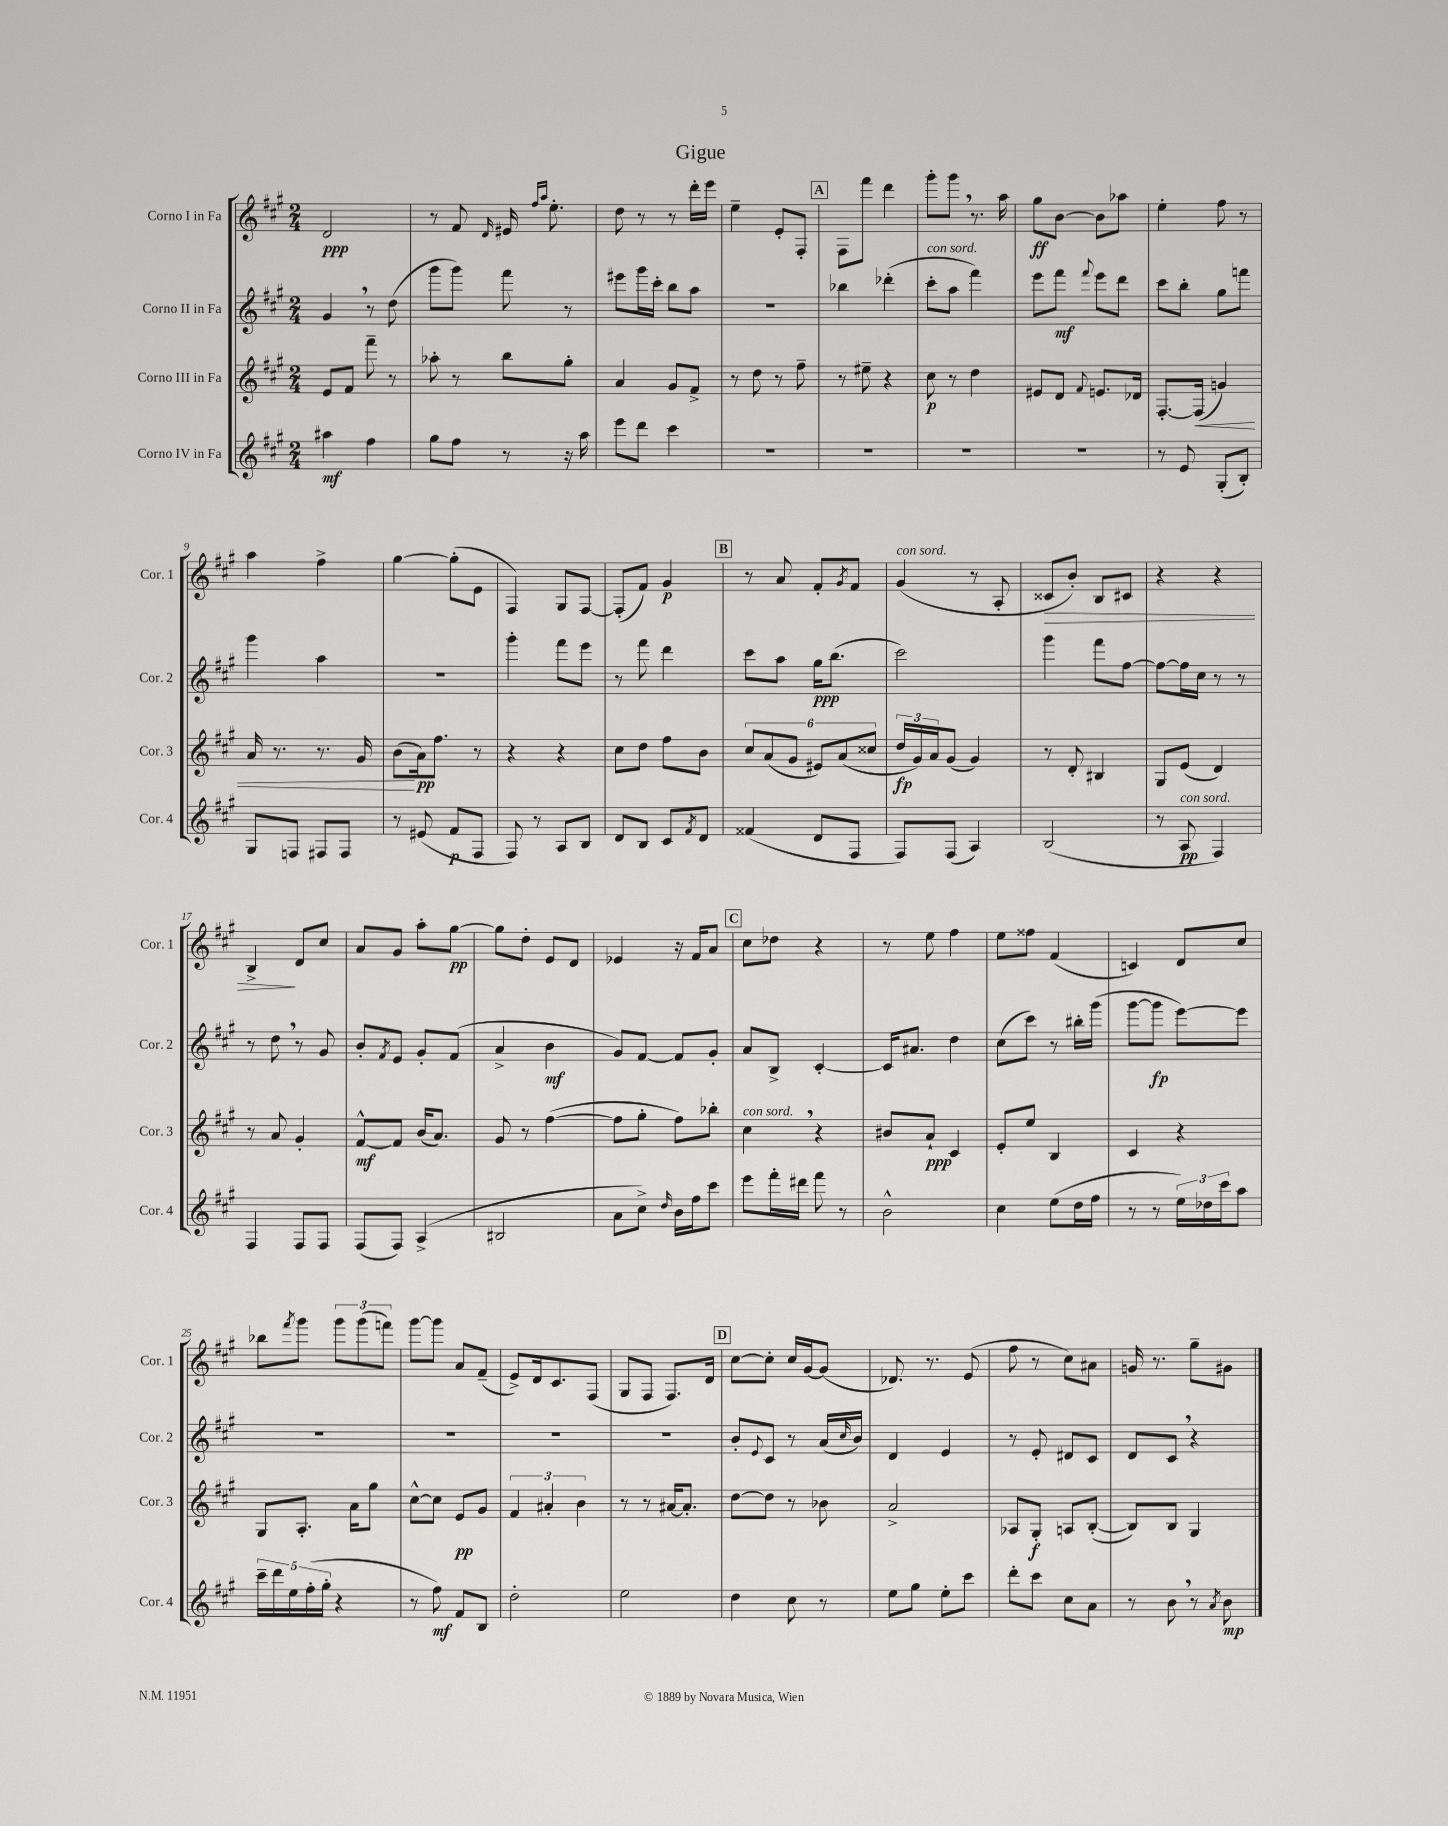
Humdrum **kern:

**kern	**dynam	**kern	**dynam	**kern	**dynam	**kern	**dynam
*part4	*part4	*part3	*part3	*part2	*part2	*part1	*part1
*staff4	*staff4	*staff3	*staff3	*staff2	*staff2	*staff1	*staff1
*I"Corno IV in Fa	*	*I"Corno III in Fa	*	*I"Corno II in Fa	*	*I"Corno I in Fa	*
*I'Cor. 4	*	*I'Cor. 3	*	*I'Cor. 2	*	*I'Cor. 1	*
*clefG2	*	*clefG2	*	*clefG2	*	*clefG2	*
*k[f#c#g#]	*	*k[f#c#g#]	*	*k[f#c#g#]	*	*k[f#c#g#]	*
*M2/4	*	*M2/4	*	*M2/4	*	*M2/4	*
=1	=1	=1	=1	=1	=1	=1	=1
4aa#X\	mf	8e/L	.	4g#,/	.	2d/	ppp
.	.	8f#/J	.	.	.	.	.
4ff#\	.	8fff#~\	.	8r	.	.	.
.	.	8r	.	(8dd\	.	.	.
=2	=2	=2	=2	=2	=2	=2	=2
8gg#\L	.	8aa-X'\	.	8ggg#\L	.	8r	.
8ff#\J	.	8r	.	8ggg#\J)	.	8f#/	.
.	.	.	.	.	.	16qqd/	.
8r	.	8bb\L	.	8fff#\	.	16e#X/	.
.	.	.	.	.	.	16qqff#/LL	.
.	.	.	.	.	.	16qqaa/JJ	.
.	.	.	.	.	.	8.ee'\	.
16r	.	8gg#'\J	.	8r	.	.	.
16aa\	.	.	.	.	.	.	.
=3	=3	=3	=3	=3	=3	=3	=3
8eee\L	.	4a/	.	8eee#X\L	.	8dd\	.
8ddd\J	.	.	.	16ggg#\L	.	8r	.
.	.	.	.	16ccc#'\JJ	.	.	.
4ccc#\	.	8g#/L	.	8bb\L	.	8r	.
.	.	8f#^/J	.	8aa\J	.	16ddd'\LL	.
.	.	.	.	.	.	16eee\JJ	.
=4	=4	=4	=4	=4	=4	=4	=4
2r	.	8r	.	2r	.	4ee~\	.
.	.	8dd\	.	.	.	.	.
.	.	8r	.	.	.	8e'/L	.
.	.	8ff#~\	.	.	.	8F#'/J	.
!!LO:REH:place=s1:t=A
=5	=5	=5	=5	=5	=5	=5	=5
2r	.	8r	.	4bb-X\	.	8F#\L	.
.	.	8ee#X~\	.	.	.	8fff#\J	.
.	.	4r	.	(4ddd-X'\	.	4ddd\	.
=6	=6	=6	=6	=6	=6	=6	=6
!	!	!	!	!LO:TX:a:i:t=con sord.	!	!	!
2r	.	8cc#\	p	8ccc#'\L	.	8ggg#'\L	.
.	.	8r	.	8aa\J	.	8ggg#,\J	.
.	.	4dd\	.	4fff#\)	.	8.r	.
.	.	.	.	.	.	16aa\	.
=7	=7	=7	=7	=7	=7	=7	=7
2r	.	8e#X/L	.	8eee\L	.	8gg#\L	ff
.	.	8d/J	.	8fff#\J	mf	[8b\J	.
.	.	8qqf#/	.	8qqfff#/	.	.	.
.	.	8.en/L	.	8eee\L	.	8b\L]	.
.	.	.	.	8ddd\J	.	8aa-X\J	.
.	.	16d-X/Jk	.	.	.	.	.
=8	=8	=8	=8	=8	=8	=8	=8
8r	.	[8.F#'/L	.	8ccc#\L	.	4ee'\	.
8e/	.	.	.	8bb'\J	.	.	.
!	!	!	!LO:HP:b	!	!	!	!
.	.	(16F#/Jk]	<	.	.	.	.
(8G#'/L	.	4gn/)	.	8gg#\L	.	8ff#\	.
8B'/J)	.	.	.	8fffn\J	.	8r	.
!!LO:LB:g=z
=9	=9	=9	=9	=9	=9	=9	=9
8G#/L	.	16a/	.	4ggg#\	.	4aa\	.
.	.	8.r	.	.	.	.	.
8Fn/J	.	.	.	.	.	.	.
8F#X/L	.	8.r	.	4aa\	.	4ff#^\	.
8F#/J	.	.	.	.	.	.	.
.	.	16g#/	.	.	.	.	.
=10	=10	=10	=10	=10	=10	=10	=10
8r	.	(8b\L	.	2r	.	[4gg#\	.
(8e#X/	.	16a\k)	[ pp	.	.	.	.
.	.	8.ff#\J	.	.	.	.	.
8f#/L	p	.	.	.	.	(8gg#'\L]	.
8F#/J	.	8r	.	.	.	8e\J	.
=11	=11	=11	=11	=11	=11	=11	=11
8F#/)	.	4r	.	4ggg#'\	.	4F#/)	.
8r	.	.	.	.	.	.	.
8A/L	.	4r	.	8fff#\L	.	8G#/L	.
8B/J	.	.	.	8eee\J	.	[8F#/J	.
=12	=12	=12	=12	=12	=12	=12	=12
8d/L	.	8cc#\L	.	8r	.	(8F#'/L]	.
8B/J	.	8dd\J	.	8fff#\	.	8f#/J)	.
8c#/L	.	8ff#\L	.	4ddd\	.	4g#/	p
8qf#/	.	.	.	.	.	.	.
8d/J	.	8b\J	.	.	.	.	.
!!LO:REH:place=s1:t=B
=13	=13	=13	=13	=13	=13	=13	=13
(4f##X/	.	12cc#/L	.	8ccc#\L	.	8r	.
.	.	(12a/	.	.	.	.	.
.	.	.	.	8aa\J	.	8a/	.
.	.	12g#/J	.	.	.	.	.
8d/L	.	12e#X/L)	.	16gg#\KL	ppp	8f#'/L	.
.	.	.	.	(8.bb\J	.	.	.
.	.	(12a/	.	.	.	.	.
.	.	.	.	.	.	8qg#/	.
8F#/J	.	.	.	.	.	8f#/J	.
.	.	12cc##X/J	.	.	.	.	.
=14	=14	=14	=14	=14	=14	=14	=14
!	!	!	!	!	!	!LO:TX:a:i:t=con sord.	!
8F#/L)	.	24dd/LL	fp	2ccc#\)	.	(4g#/	.
.	.	24g#/)	.	.	.	.	.
.	.	24a/J	.	.	.	.	.
(8F#/J	.	(8g#/J	.	.	.	.	.
4A/)	.	4g#/)	.	.	.	8r	.
.	.	.	.	.	.	8A'/	.
=15	=15	=15	=15	=15	=15	=15	=15
!	!	!	!	!	!	!	!LO:HP:b
(2B/	.	8r	.	4ggg#\	.	8c##X/L	>
.	.	8d'/	.	.	.	8b'/J)	.
.	.	4B#X/	.	8fff#\L	.	8B/L	.
.	.	.	.	[8ff#\J	.	8c#X/J	.
=16	=16	=16	=16	=16	=16	=16	=16
8r	.	8G#/L	.	8ff#\L_	.	4r	.
!LO:TX:a:i:t=con sord.	!	!	!	!	!	!	!
8A/	pp	(8e/J	.	16ff#\L]	.	.	.
.	.	.	.	16cc#\JJ	.	.	.
4F#/)	.	4d/)	.	8r	.	4r	.
.	.	.	.	8r	.	.	.
!!LO:LB:g=z
=17	=17	=17	=17	=17	=17	=17	=17
4F#/	.	8r	.	8r	.	4B^/	.
.	.	8a/	.	8dd,\	.	.	.
8F#/L	.	4g#'/	.	8r	.	8d/L	]
8F#/J	.	.	.	8g#/	.	8cc#/J	.
=18	=18	=18	=18	=18	=18	=18	=18
(8F#/L	.	[8f#^^/L	mf	8b'/L	.	8a/L	.
.	.	.	.	8qf#/	.	.	.
8F#/J)	.	8f#/J]	.	8e/J	.	8g#/J	.
(4A^/	.	(16b/KL	.	8g#'/L	.	8aa'\L	.
.	.	8.a/J)	.	.	.	.	.
.	.	.	.	(8f#/J	.	[8gg#\J	pp
=19	=19	=19	=19	=19	=19	=19	=19
2B#X/	.	8g#/	.	4a^/	.	8gg#\L]	.
.	.	8r	.	.	.	8dd'\J	.
.	.	([4ff#\	.	4b\	mf	8e/L	.
.	.	.	.	.	.	8d/J	.
=20	=20	=20	=20	=20	=20	=20	=20
8a\L	.	8ff#\L]	.	8g#/L)	.	4e-X/	.
8cc#^\J)	.	8gg#'\J	.	[8f#/J	.	.	.
16qqdd/	.	.	.	.	.	.	.
16b\LL	.	8ff#\L)	.	8f#/L]	.	16r	.
16ff#\J	.	.	.	.	.	16f#/KL	.
8ccc#\J	.	8bb-X'\J	.	8g#'/J	.	8a/J	.
!!LO:REH:place=s1:t=C
=21	=21	=21	=21	=21	=21	=21	=21
!	!	!LO:TX:a:i:t=con sord.	!	!	!	!	!
8eee\L	.	4cc#,\	.	8a/L	.	8cc#\L	.
16fff#'\L	.	.	.	8B^/J	.	8dd-X\J	.
16ddd#X\JJ	.	.	.	.	.	.	.
8fff#\	.	4r	.	[4c#'/	.	4r	.
8r	.	.	.	.	.	.	.
=22	=22	=22	=22	=22	=22	=22	=22
2b^^\	.	8b#X/L	.	16c#/KL]	.	8r	.
.	.	.	.	8.a#X/J	.	.	.
.	.	8a`/J	ppp	.	.	8ee\	.
.	.	4c#/	.	4dd\	.	4ff#\	.
=23	=23	=23	=23	=23	=23	=23	=23
4cc#\	.	8e'/L	.	(8cc#\L	.	8ee\L	.
.	.	8ee/J	.	8ccc#\J)	.	8ff##X\J	.
(8ee\L	.	4B/	.	8r	.	(4f#/	.
16dd\L	.	.	.	16bb#X'\LL	.	.	.
16ff#\JJ	.	.	.	(16ggg#\JJ	.	.	.
=24	=24	=24	=24	=24	=24	=24	=24
8r	.	4c#/	.	[8ggg#\L	.	4cn/)	.
8r	.	.	.	8ggg#\J]	fp	.	.
24ee\LL)	.	4r	.	[8eee\L)	.	8d/L	.
24dd-X\	.	.	.	.	.	.	.
24ccc#\J	.	.	.	.	.	.	.
8aa\J	.	.	.	8eee\J]	.	8cc#/J	.
!!LO:LB:g=z
=25	=25	=25	=25	=25	=25	=25	=25
20ccc#~\LL	.	8G#/L	.	2r	.	8bb-X\L	.
20ddd\	.	.	.	.	.	.	.
20ee\	.	.	.	.	.	.	.
.	.	.	.	.	.	8qfff#/	.
.	.	8.A'/J	.	.	.	8ggg#\J	.
(20ff#'\	.	.	.	.	.	.	.
20gg#'\JJ	.	.	.	.	.	.	.
4r	.	.	.	.	.	12ggg#\L	.
.	.	16a\KL	.	.	.	.	.
.	.	.	.	.	.	(12ggg#\	.
.	.	8gg#\J	.	.	.	.	.
.	.	.	.	.	.	12fffn\J)	.
=26	=26	=26	=26	=26	=26	=26	=26
8r	.	[8cc#^^\L	.	2r	.	[8ggg#\L	.
8ff#\)	mf	8cc#\J]	.	.	.	8ggg#\J]	.
8f#/L	.	8e/L	pp	.	.	8a/L	.
8B/J	.	8g#/J	.	.	.	(8f#~/J	.
=27	=27	=27	=27	=27	=27	=27	=27
2dd'\	.	6f#/	.	2r	.	8e^/L)	.
.	.	.	.	.	.	16d/k	.
.	.	6a#X'/	.	.	.	.	.
.	.	.	.	.	.	8.c#/	.
.	.	6b\	.	.	.	.	.
.	.	.	.	.	.	(8F#/J	.
=28	=28	=28	=28	=28	=28	=28	=28
2ee\	.	8r	.	2r	.	8G#/L	.
.	.	8r	.	.	.	8F#/J	.
.	.	[16a#X/KL	.	.	.	8.F#/L)	.
.	.	8.a#'/J]	.	.	.	.	.
.	.	.	.	.	.	16d/Jk	.
!!LO:REH:place=s1:t=D
=29	=29	=29	=29	=29	=29	=29	=29
4dd\	.	[8dd\L	.	8b'/L	.	[8cc#\L	.
.	.	.	.	8qqe/	.	.	.
.	.	8dd\J]	.	8c#/J	.	8cc#'\J]	.
8cc#\	.	8r	.	8r	.	16cc#/LL	.
.	.	.	.	.	.	[16g#/J	.
8r	.	8b-X\	.	(16a/LL	.	(8g#/J]	.
.	.	.	.	16qqcc#/	.	.	.
.	.	.	.	16b/JJ)	.	.	.
=30	=30	=30	=30	=30	=30	=30	=30
8ee\L	.	2a^/	.	4d/	.	8.d-X/)	.
8gg#\J	.	.	.	.	.	.	.
.	.	.	.	.	.	8.r	.
8ee'\L	.	.	.	4e/	.	.	.
8ccc#\J	.	.	.	.	.	(8e/	.
=31	=31	=31	=31	=31	=31	=31	=31
8ddd'\L	.	8A-X/L	.	8r	.	8ff#\	.
8ccc#\J	.	8G#'/J	f	8e'/	.	8r	.
8cc#\L	.	8An/L	.	8d#X/L	.	8cc#\L)	.
8a\J	.	([8B'/J	.	8c#/J	.	8a#X\J	.
=32	=32	=32	=32	=32	=32	=32	=32
8r	.	8B/L])	.	8d/L	.	16gn/	.
.	.	.	.	.	.	8.r	.
8b,\	.	8B/J	.	8c#,/J	.	.	.
8r	.	4G#/	.	4r	.	8gg#~\L	.
8qa/	.	.	.	.	.	.	.
8b\	mp	.	.	.	.	8g#X\J	.
==	==	==	==	==	==	==	==
*-	*-	*-	*-	*-	*-	*-	*-
